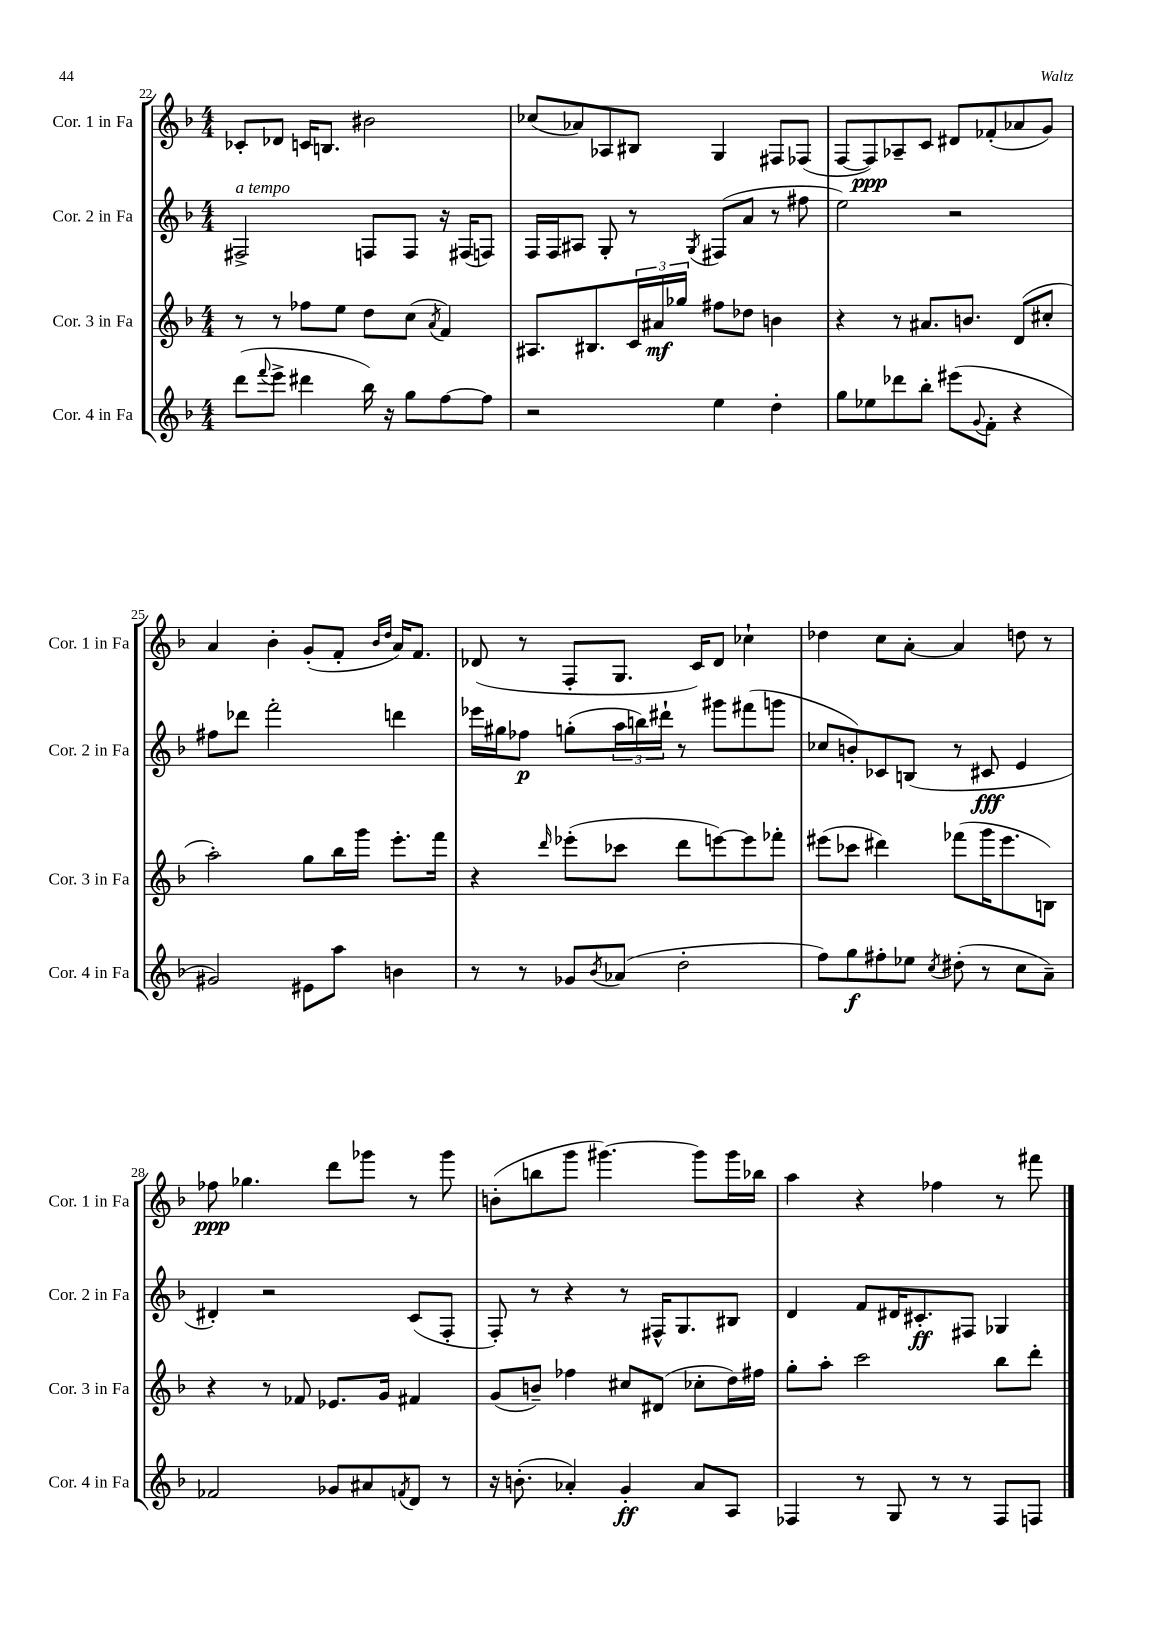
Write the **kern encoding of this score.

**kern	**kern	**kern	**kern
*staff4	*staff3	*staff2	*staff1
*clefG2	*clefG2	*clefG2	*clefG2
*k[b-]	*k[b-]	*k[b-]	*k[b-]
*M4/4	*M4/4	*M4/4	*M4/4
(8ddd\L	8r	2F#^/	8c-'/L
8qqfff/	.	.	.
8eee^\J	8r	.	8d-/J
4ddd#\	8ff-\L	.	16c/LK
.	.	.	8.B/J
.	8ee\J	.	.
16bb-\)	8dd\L	8F/L	2b#\
16r	.	.	.
8gg\L	(8cc\J	8F/J	.
.	8qa/	.	.
[8ff\	4f/)	16r	.
.	.	(16F#/LK	.
8ff\]J	.	8F/J)	.
=	=	=	=
2r	8.A#/L	16F/LL	(8cc-/L
.	.	16F/J	.
.	.	8A#/J	8a-/)
.	8.B#/	.	.
.	.	8G'/	8A-/
.	24c/L	8r	8B#/J
.	24a#/	.	.
.	24gg-/JJ	.	.
.	.	8qG/	.
4ee\	8ff#\L	(8F#/L	4G/
.	8dd-\J	8a/J	.
4dd'\	4b\	8r	8F#/L
.	.	8ff#\	(8F-/J
=	=	=	=
8gg\L	4r	2ee\)	[8F/L
8ee-\	.	.	8F/])
8ddd-\	8r	.	8A-~/
8bb-'\J	8.a#/L	.	8c/J
(8eee#\L	.	2r	8d#/L
.	8.b/J	.	.
8qqg/	.	.	.
8f'\J	.	.	(8f-'/
4r	(8d/L	.	8a-/
.	8cc#'/J	.	8g/J)
=	=	=	=
2g#/)	2aa'\)	8ff#\L	4a/
.	.	8ddd-\J	.
.	.	2fff'\	4b-'\
8e#\L	8gg\L	.	(8g'/L
8aa\J	16bb-\L	.	8f'/J
.	16ggg\JJ	.	.
.	.	.	16qqb-/LL
.	.	.	16qqdd/JJ
4b\	8.eee'\L	4ddd\	16a/LK)
.	.	.	8.f/J
.	16fff\Jk	.	.
=	=	=	=
8r	4r	16eee-\LL	(8d-/
.	.	16gg#\J	.
8r	.	8ff-\J	8r
.	16qqddd/	.	.
8g-/L	(8eee-'\L	(8gg'\L	8F'/L
8qb-/	.	.	.
(8a-/J	8ccc-\J	24aa\L	8.G/J
.	.	24bb\)	.
.	.	24ddd#`\JJ	.
2dd'\	8ddd\L	8r	.
.	.	.	16c/LK)
.	[8eee\)	8ggg#\L	8d-/J
.	8eee\]	(8fff#\	4cc-`\
.	8fff-'\J	8ggg\J	.
=	=	=	=
8ff\L)	(8eee#\L	8cc-/L	4dd-\
8gg\	8ccc-\J	8b'/)	.
8ff#'\	4ddd#\)	8c-/	8cc\L
8ee-\J	.	(8B/J	[8a'\J
8qcc/	.	.	.
(8dd#'\	(8fff-\L	8r	4a/]
8r	16ggg\K	8c#/	.
.	8.eee#\	.	.
8cc\L	.	4e/	8dd\
8a~\J)	8B\J)	.	8r
=	=	=	=
2f-/	4r	4d#'/)	8ff-\
.	.	.	4.gg-\
.	8r	2r	.
.	8f-/	.	.
8g-/L	8.e-/L	.	8ddd\L
8a#/	.	.	8ggg-\J
.	16g/Jk	.	.
8qf/	.	.	.
8d/J	4f#/	(8c/L	8r
8r	.	8F'/J	8ggg-\
=	=	=	=
16r	(8g/L	8F'/)	(8b'\L
(8.b'\	.	.	.
.	8b~/J)	8r	8bb\
4a-'/)	4ff-\	4r	8ggg\J
.	.	.	[4.ggg#\)
4g'/	8cc#/L	8r	.
.	(8d#/J	16F#^^/LK	.
.	.	8.G/	.
8a-/L	8cc-'\L	.	8ggg#\]L
8A/J	16dd\L)	8B#/J	16ggg#\L
.	16ff#\JJ	.	16bb-\JJ
=	=	=	=
4F-/	8gg'\L	4d/	4aa\
.	8aa'\J	.	.
8r	2ccc\	8f/L	4r
8G/	.	16d#/K	.
.	.	8.c#'/	.
8r	.	.	4ff-\
8r	.	8F#/J	.
8F-/L	8bb-\L	4G-/	8r
8F/J	8ddd'\J	.	8fff#\
==	==	==	==
*-	*-	*-	*-
